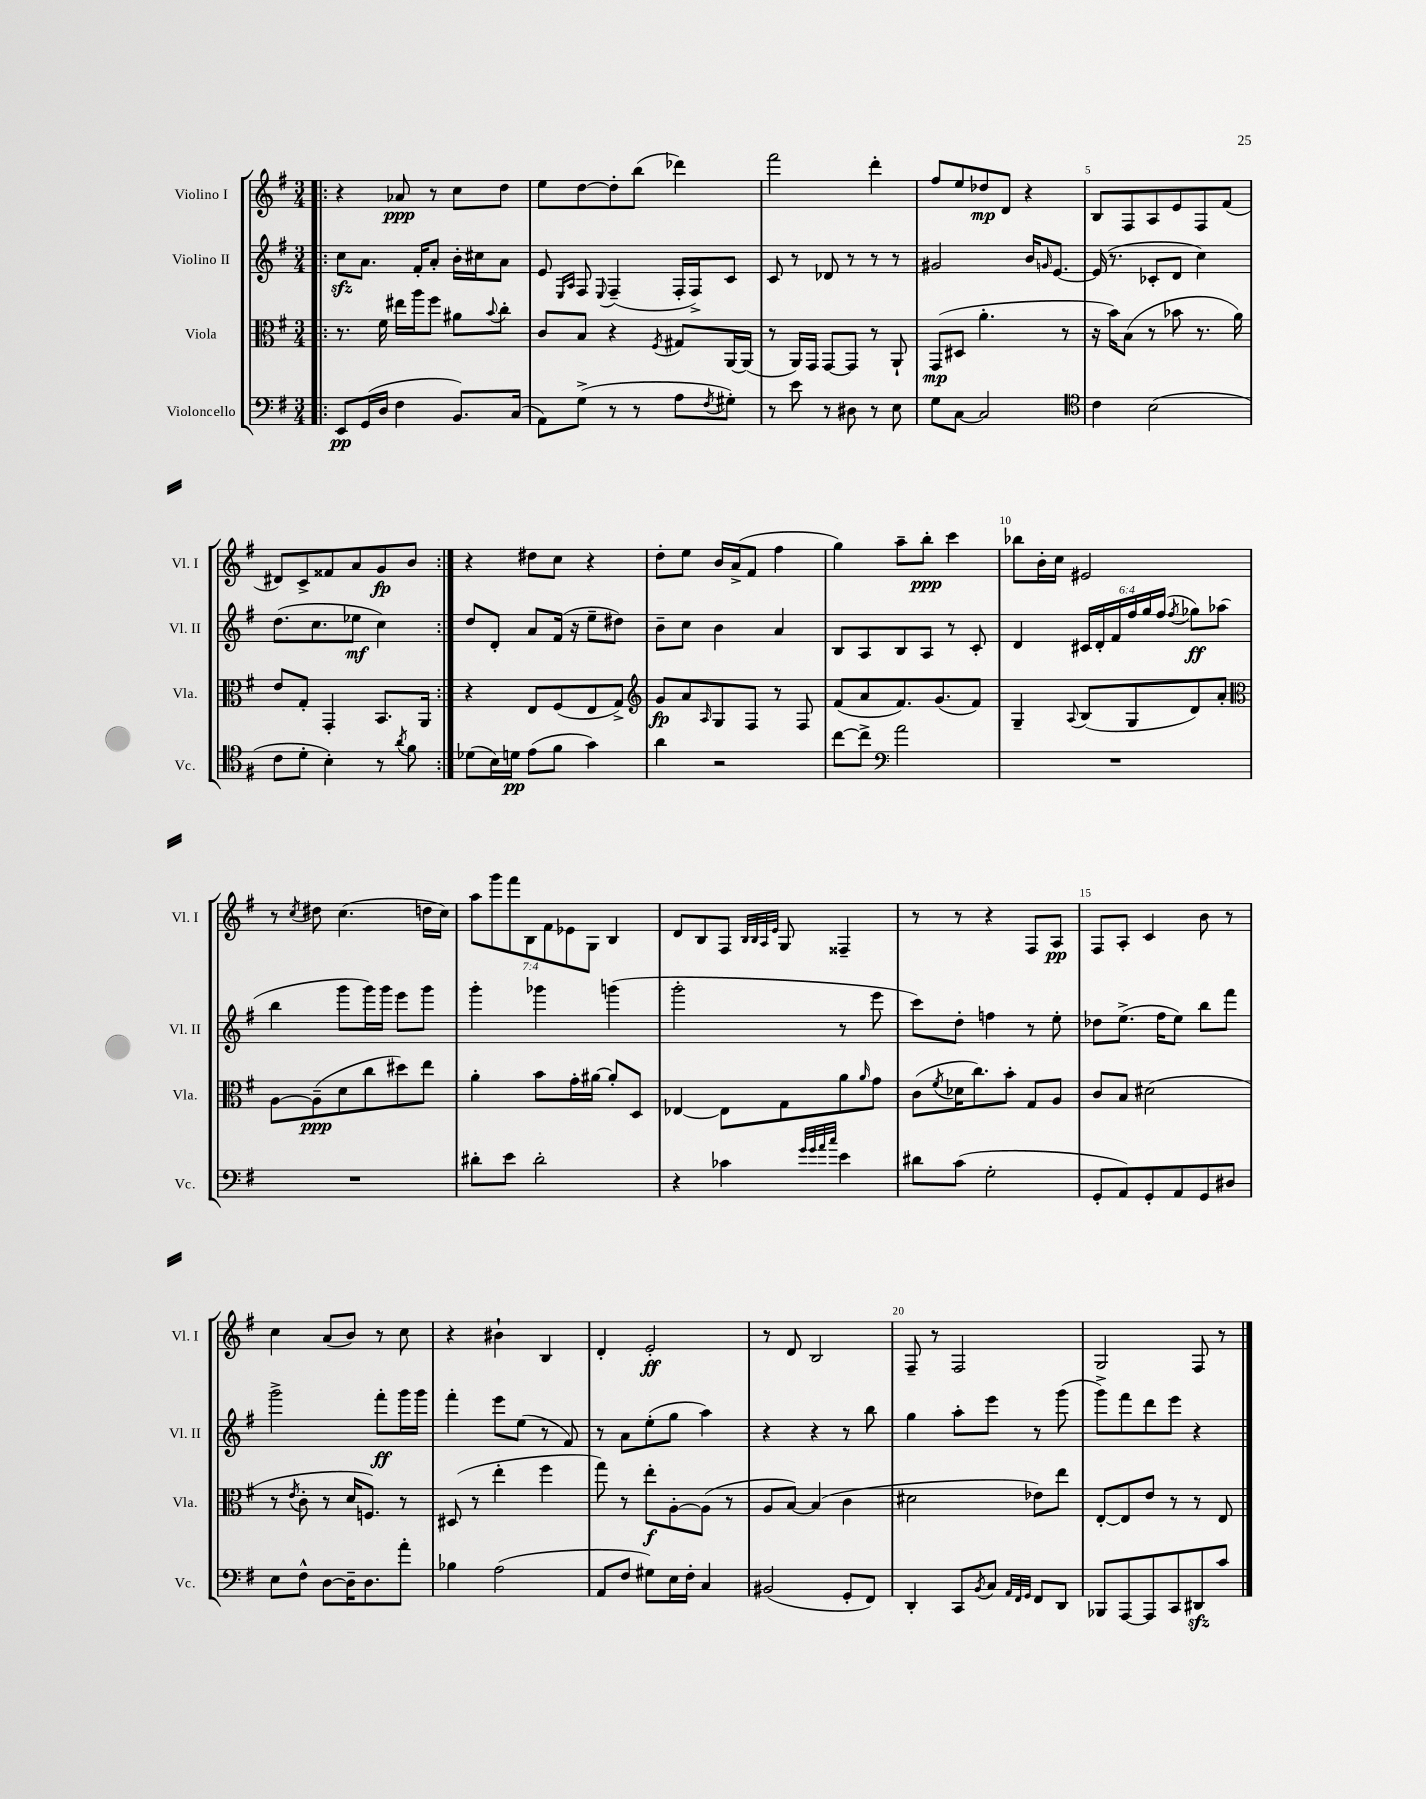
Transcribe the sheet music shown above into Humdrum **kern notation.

**kern	**kern	**kern	**kern
*staff4	*staff3	*staff2	*staff1
*clefF4	*clefC3	*clefG2	*clefG2
*k[f#]	*k[f#]	*k[f#]	*k[f#]
*M3/4	*M3/4	*M3/4	*M3/4
=!|:	=!|:	=!|:	=!|:
8EE	8.r	8cc	4r
(16GG	.	8.a	.
16D	16f#	.	.
4F#	16ee#	.	8a-
.	16aa	16f#'	.
.	8ff#	8a'	8r
8.BB)	8a#	16b'	8cc
.	.	16cc#	.
.	8qqb	.	.
.	8cc'	8a	8dd
(16C	.	.	.
=	=	=	=
8AA)	8c	8e	8ee
.	.	16qqE	.
.	.	16qqA	.
(8G^	8B	8F#	[8dd
.	.	8qqE	.
8r	4r	(4F#~	8dd']
8r	.	.	(8bb
.	8qF#	.	.
8A	8G#	16F#'	4ddd-)
.	.	16F#^)	.
8qF#	.	.	.
8G#')	[16AA	8c	.
.	(16AA]	.	.
=	=	=	=
8r	8r	8c	2fff#
8e	16AA)	8r	.
.	16GG	.	.
8r	[8GG	8d-	.
8D#	8GG]	8r	.
8r	8r	8r	4ddd'
8E	8AA`	8r	.
=	=	=	=
8G	(8GG	2g#	8ff#
[8C	8D#	.	8ee
2C]	4.a'	.	8dd-
.	.	.	8d
.	.	16b	4r
.	.	16qqg	.
.	.	[8.e	.
.	8r	.	.
=	=	=	=
*clefC4	*	*	*
4c	16r	(16e]	8B
.	16b)	8.r	.
.	(8B	.	8F#
(2B	8r	8c-'	8A
.	8b-	8d	8e
.	8.r	4cc)	8F#
.	.	.	(8f#
.	16a)	.	.
=	=	=	=
8c	8e	(8.dd	8d#)
8d'	8G'	.	8c^
.	.	8.cc	.
4B')	4GG'	.	8f##
.	.	8ee-	8a
8r	8.BB	4cc)	8g
8qa	.	.	.
8f#	.	.	8b
.	16AA	.	.
=:|!	=:|!	=:|!	=:|!
(8d-	4r	8dd	4r
16B)	.	8d'	.
16d	.	.	.
(8e	8E	8a	8dd#
8f#	(8F#	(16f#	8cc
.	.	16r	.
4g)	8E	8ee~	4r
.	8G^)	8dd#)	.
=	=	=	=
*	*clefG2	*	*
4a	8g	8b~	8dd'
.	8a	8cc	8ee
.	16qqA	.	.
2r	8G	4b	16b
.	.	.	(16a^
.	8F#	.	8f#
.	8r	4a	4ff#
.	8F#	.	.
=	=	=	=
[8cc	(8f#	8B	4gg)
8cc^]	8a	8A	.
*clefF4	*	*	*
2a	8.f#)	8B	8aa~
.	.	8A	8bb'
.	(8.g	.	.
.	.	8r	4ccc
.	8f#)	8c'	.
=	=	=	=
2.r	4G~	4d	8bb-
.	.	.	16b'
.	.	.	16cc
.	8qqA	.	.
.	(8B	24c#	2e#
.	.	24d'	.
.	.	24f#	.
.	8G	24ff#	.
.	.	24gg	.
.	.	(24ff#	.
.	.	8qff#	.
.	8d)	8gg-)	.
.	8a'	(8aa-	.
=	=	=	=
*	*clefC3	*	*
2.r	[8A	4bb	8r
.	.	.	8qcc
.	(8A~]	.	8dd#
.	8d	8ggg	(4.cc
.	8cc	16ggg)	.
.	.	16ggg	.
.	8dd#)	8eee	.
.	8ee	8ggg	16dd
.	.	.	16cc)
=	=	=	=
8d#'	4a'	4ggg'	14aa
.	.	.	14ggg
8e	.	.	.
.	.	.	14fff#
.	.	.	14B
2d#'	8b	4ggg-	.
.	.	.	14f#
.	.	.	14e-
.	16g'	.	.
.	.	.	14G
.	[16a#	.	.
.	8a#']	(4ggg	4B
.	8D	.	.
=	=	=	=
4r	[4E-	2ggg'	8d
.	.	.	8B
4c-	8E-]	.	8F#
.	.	.	32qqB
.	.	.	32qqB
.	.	.	32qqA
.	.	.	32qqe
.	8G	.	8G
32qqg	.	.	.
32qqg	.	.	.
32qqa	.	.	.
32qqcc	.	.	.
4e	8a	8r	4F##~
.	16qqa	.	.
.	8g	8eee	.
=	=	=	=
8d#	(8c	8ccc)	8r
.	8qf#	.	.
(8c	16d-	8dd'	8r
.	8.cc)	.	.
2G'	.	4ff	4r
.	8b'	.	.
.	8G	8r	8F#
.	8A	8ee'	8A
=	=	=	=
8GG'	8c	8dd-	8F#
8AA)	8B	(8.ee^	8A'
8GG'	(2d#	.	4c
.	.	16ff#	.
8AA	.	8ee)	.
8GG	.	8bb	8b
8D#	.	8fff#	8r
=	=	=	=
8E	8r	2ggg^	4cc
.	8qe	.	.
8F#^^	8c'	.	.
[8D	8r	.	(8a
16D~]	16d	.	8b)
8.D	8.F)	.	.
.	.	8fff#'	8r
8a'	8r	16ggg	8cc
.	.	16ggg	.
=	=	=	=
4B-	(8D#	4fff#'	4r
.	8r	.	.
(2A	4ee'	8eee	4b#`
.	.	(8ee	.
.	4ff#	8r	4B
.	.	8f#)	.
=	=	=	=
8AA	8gg)	8r	4d'
8F#	8r	8a	.
8G#)	8ee'	(8ee'	2e'
16E	[8A'	8gg	.
16F#'	.	.	.
4C	(8A]	4aa)	.
.	8r	.	.
=	=	=	=
(2BB#	8A	4r	8r
.	[8B)	.	8d
.	(4B]	4r	2B
8GG'	4c	8r	.
8FF#)	.	8bb	.
=	=	=	=
4DD'	2d#	4gg	8F#~
.	.	.	8r
8CC	.	8aa'	2F#
8qBB	.	.	.
8C	.	8eee	.
32qqAA	.	.	.
32qqFF#	.	.	.
32qqGG	.	.	.
8FF#	8e-)	8r	.
8DD	8ee	(8ggg	.
=	=	=	=
8BBB-	[8E'	8ggg^)	2G
[8AAA	8E]	8fff#	.
8AAA]	8e	8ddd	.
8CC	8r	8eee	.
8DD#	8r	4r	8F#
8c	8E	.	8r
==	==	==	==
*-	*-	*-	*-
